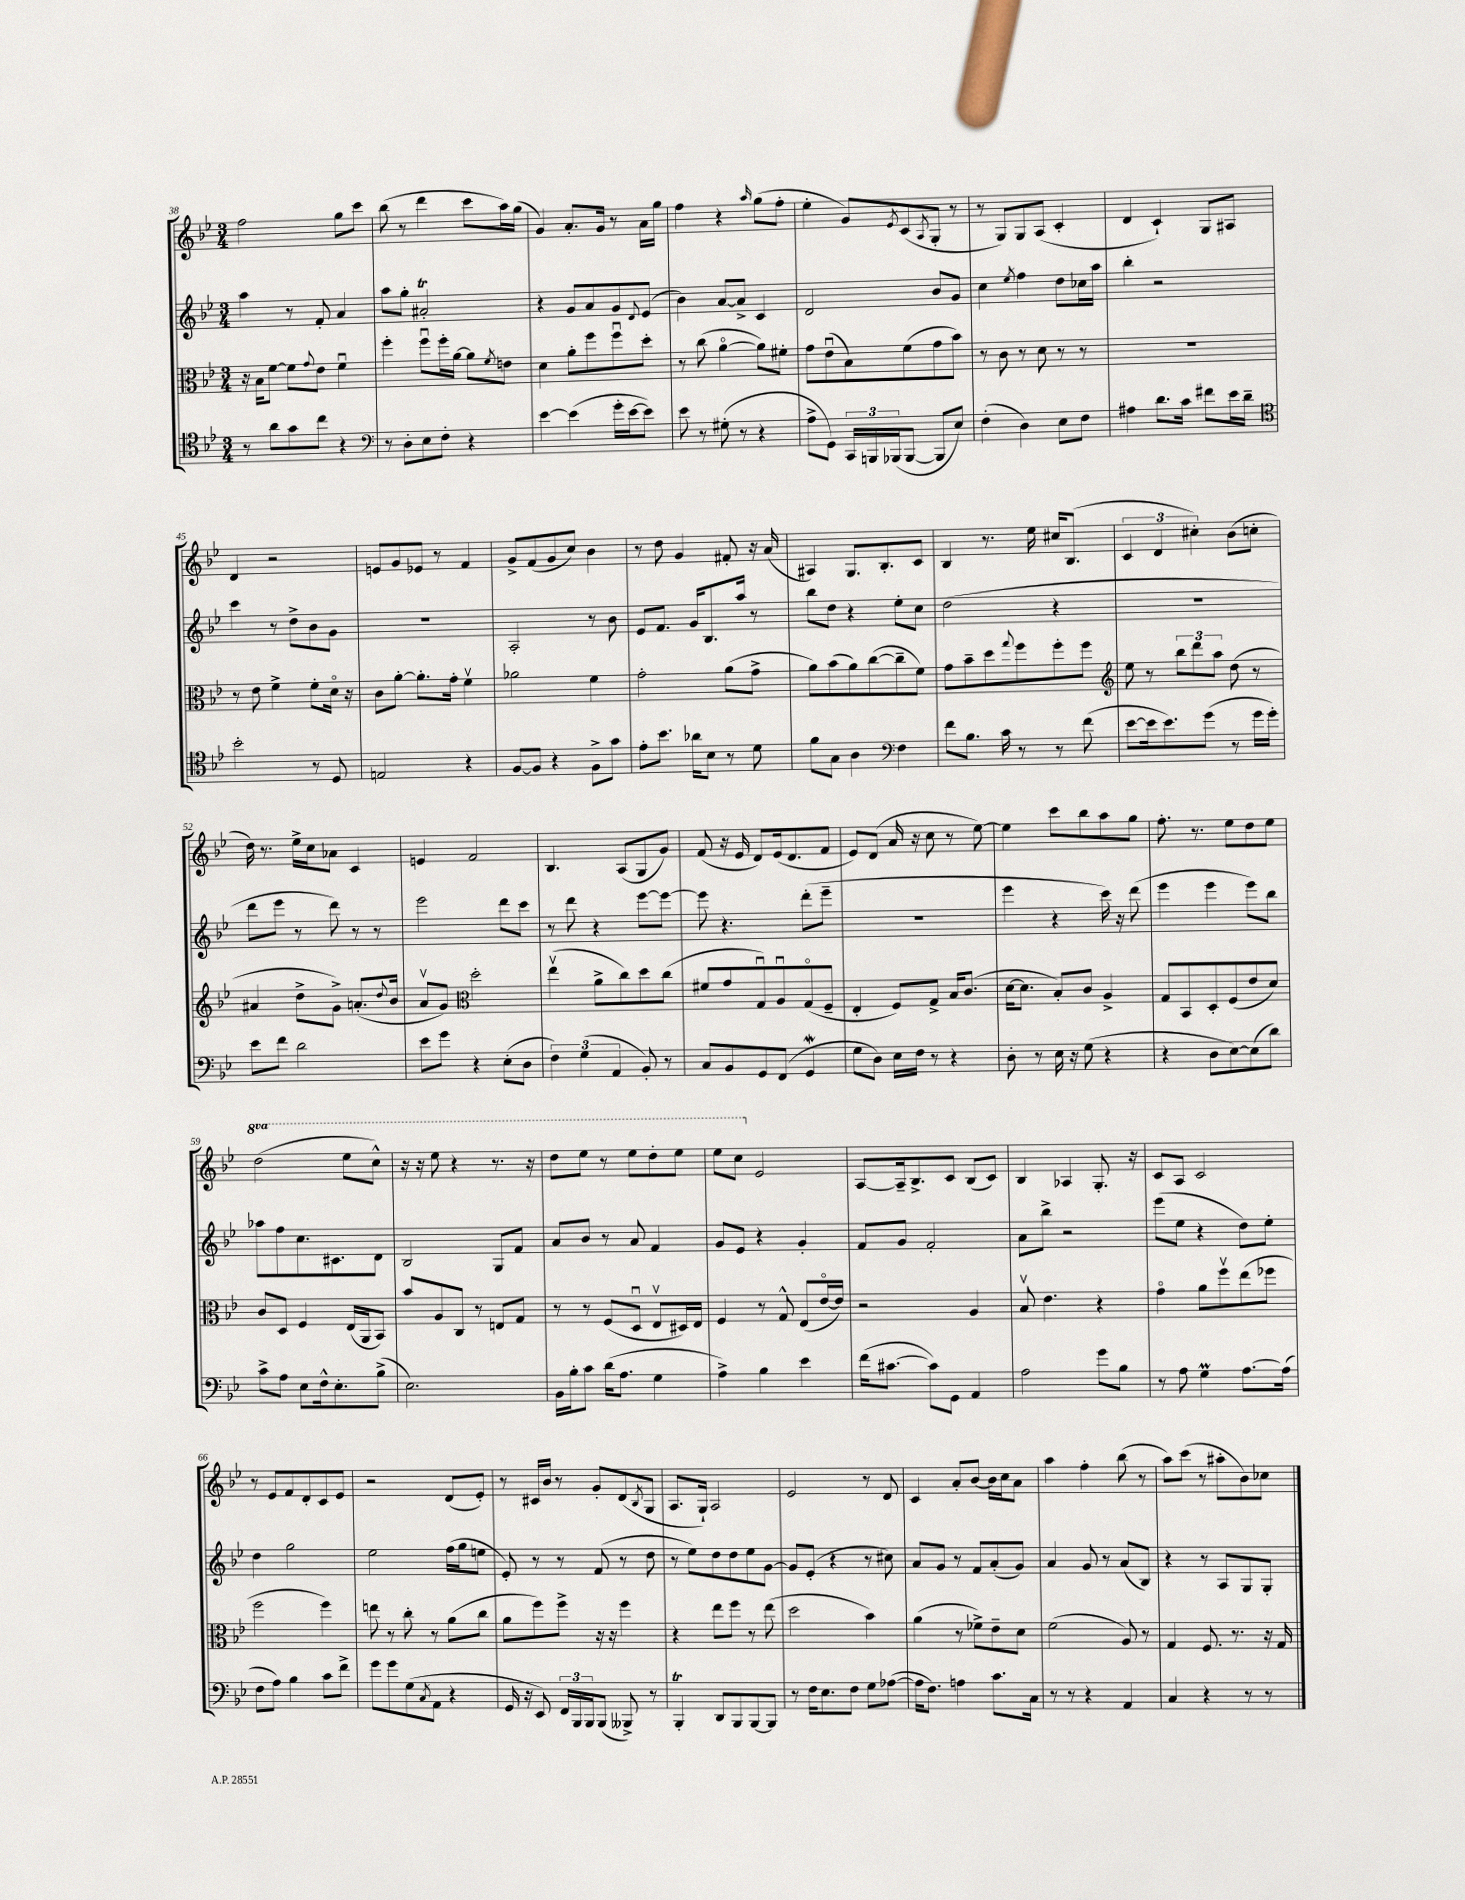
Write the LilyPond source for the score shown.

<<
\new StaffGroup <<
\new Staff = "s0" {
    \clef treble \key bes \major \numericTimeSignature \time 3/4 \set Staff.ottavationMarkups = #ottavation-simple-ordinals
    f''2 g''8 c'''8 |
    bes''8( r8 d'''4 c'''8 a''16) g''16( |
    g'4) a'8.-. g'16 r8 a'16 g''16 |
    f''4 r4 \grace { a''16 } g''8( f''8-. |
    ees''4-. g'8) \acciaccatura { ees'8 } c'8( \acciaccatura { a8 } g8-. r8 |
    r8 g8) g8 a8( c'4-. |
    d'4 c'4-!) g8 ais8 |
    d'4 r2 |
    e'8 g'8 ees'8 r8 f'4 |
    g'8-> f'8( g'8 c''8) bes'4 |
    r8 d''8 g'4 fis'8-. r16 a'16( |
    ais4) g8. bes8.-. c'8 |
    bes4 r8. ees''16 cis''16 bes8.( |
    \tuplet 3/2 { c'4 d'4 cis''4-.) } bes'8( c''8-. |
    d''16) r8. ees''16-> c''16 aes'8 c'4 |
    e'4 f'2 |
    bes4. a8( g8 g'8) |
    f'8( r16 ees'16 d'8) ees'16( d'8. f'8 |
    ees'8) d'8( a'16 r16 c''8 r8 ees''8~) |
    ees''4 c'''8 bes''8 a''8 g''8 |
    f''8.-. r8. ees''8 d''8 ees''8 |
    \ottava #1 d'''2( ees'''8 c'''8-^) |
    r16 r16 ees'''8 r4 r8. r16 |
    d'''8 ees'''8 r8 ees'''8 d'''8-. ees'''8 |
    ees'''8 c'''8 \ottava #0 ees'2 |
    a8~ a16-- bes8.-> c'8 bes8( c'8) |
    bes4 aes4 g8.-. r16 |
    c'8 a8 c'2 |
    r8 ees'8 f'8 d'8-. c'8 ees'8 |
    r2 d'8( ees'8-.) |
    r8 cis'16 bes'16 r8 g'8-. d'8( \acciaccatura { bes8 } g8 |
    a8. g16-!) a2 |
    ees'2 r8 d'8 |
    c'4 a'8-. bes'8~ bes'16 c''16 a'8 |
    a''4 f''4-. bes''8( r8 |
    a''8) c'''8( r8 ais''8-. bes'8) ces''8 \bar "|." |
}
\new Staff = "s1" {
    \clef treble \key bes \major \numericTimeSignature \time 3/4
    a''4 r8 f'8-. a'4 |
    a''8 g''8-. ais'2-.\trill |
    r4 g'8 a'8 g'8 \appoggiatura { d'8 } ees'8( |
    bes'4) a'8~ a'8-> c'4 |
    d'2 bes'8 g'8 |
    c''4 \acciaccatura { ees''8 } f''4 d''8 ces''16 a''16 |
    bes''4-. r2 |
    c'''4 r8 d''8-> bes'8 g'8 |
    R2. |
    a2-. r8 bes'8 |
    ees'8 f'8. g'16 bes8. a''16 r8 |
    bes''8 d''8 r4 ees''8-. c''8 |
    d''2( r4 |
    R2. |
    d'''8 ees'''8 r8 d'''8) r8 r8 |
    ees'''2 d'''8 c'''8 |
    r8 d'''8 r4 ees'''8~ ees'''8~ |
    ees'''8 r4. d'''8-.( ees'''8-- |
    R2. |
    ees'''4 r4 c'''16) r16 d'''8( |
    ees'''4 ees'''4 ees'''8) bes''8 |
    aes''8 f''8 c''8. cis'8. d'8 |
    bes2 g8 f'8 |
    a'8 bes'8 r8 a'8 f'4 |
    g'8 ees'8 r4 g'4-. |
    f'8 g'8 f'2-. |
    a'8 bes''8-> r2 |
    ees'''8( ees''8 r4 d''8) ees''8-. |
    d''4 g''2 |
    ees''2 f''16( g''16 e''8 |
    ees'8-.) r8 r8 f'8( r8 d''8 |
    r8 ees''8) d''8 d''8 ees''8 g'8~ |
    g'8 ees'8-.( r4 r8 cis''8) |
    a'8 g'8 r8 f'8 a'8-.( g'8) |
    a'4 g'8 r8 a'8( bes8) |
    r4 r8 a8 g8 g8-. \bar "|." |
}
\new Staff = "s2" {
    \clef alto \key bes \major \numericTimeSignature \time 3/4
    r16 bes16 f'8~ f'8 \appoggiatura { g'8 } ees'8 f'4\downbow |
    f''4-. f''8\downbow f''16-. a'16~ a'8 \acciaccatura { f'8 } e'8 |
    d'4 a'8-. f''8 f''8\downbow d''8-. |
    r8 c''8( a'4~\flageolet a'8) fis'8-. |
    g'8 ees'8\downbow( bes8) f'8( g'8 bes'8) |
    r8 c'8 r8 d'8 r8 r8 |
    R2. |
    r8 ees'8 f'4-> f'8-. d'16\flageolet r16 |
    c'8 a'8~-. a'8.-. g'16-. f'4\upbow |
    aes'2 f'4 |
    g'2-. a'8( g'8-> |
    a'8) bes'8( a'8) c''8~( c''8-- f'8) |
    g'8 bes'8-- d''8 \appoggiatura { g''8 } f''8 f''8-. f''8 |
    \clef treble ees''8 r8 \tuplet 3/2 { bes''8 d'''8 a''8 } d''8( r8 |
    ais'4 d''8-> g'8->) a'8.-.( \appoggiatura { d''8 } bes'16 |
    a'8\upbow g'8) \clef alto d''2-. |
    ees''4\upbow( a'8-> c''8) d''8 c''8( |
    fis'8 g'8 g8\downbow) a8\downbow g8\flageolet( f8-- |
    ees4-. f8) g8-> bes16 c'8.( |
    d'16~ d'8. bes8-.) c'8 a4-> |
    g8 bes,8 d8-. f8( ees'8 d'8) |
    c'8 d8 f4 ees16( a,16 bes,8) |
    bes'8 a8 c8 r8 e8 g8 |
    r8 r8 f8( d8\downbow ees8\upbow dis16) ees16 |
    f4 r8 g8-^ ees8( ees'16~\flageolet ees'16) |
    r2 a4 |
    bes8\upbow ees'4. r4 |
    g'4\flageolet a'8 f''8\upbow ees''8( fes''8 |
    f''2 f''4) |
    e''8 r8 c''8-. r8 a'8( c''8 |
    a'8 f''8) f''8-> r16 r16 f''4 |
    r4 ees''8 f''8 r8 ees''8( |
    d''2 bes'4) |
    a'4( r8 fes'8->) ees'8-- d'8 |
    f'2( a8) r8 |
    g4 f8. r8. r16 g16 \bar "|." |
}
\new Staff = "s3" {
    \clef tenor \key bes \major \numericTimeSignature \time 3/4
    r8 a'8 g'8 c''8 r4 |
    \clef bass r8 d8-. ees8 f8-. r4 |
    ees'4~ ees'4( g'16-. ees'16~ ees'8) |
    ees'8 r8 gis8-.( r8 r4 |
    a8-> g,8) \tuplet 3/2 { c,16 b,,16 bes,,16( } bes,,8~ bes,,8 ees8) |
    f4-.( d4) ees8 f8 |
    ais4 d'8. c'16 fis'8 ees'16 d'16-- |
    \clef tenor bes'2-. r8 d8 |
    e2 r4 |
    f8~ f8 r4 f8-> g'8 |
    ees'8-. bes'8. aes'16 bes8 r8 d'8 |
    f'8 g8 a4 \clef bass f4 |
    f'8 bes8. c'16 r8 r8 f'8( |
    ees'8~ ees'16 ees'8.) g'8( r8 g'16 g'16-.) |
    ees'8 f'8 d'2 |
    ees'8 g'8 r4 ees8-.( d8 |
    \tuplet 3/2 { f4) g4( a,4 } bes,8-.) r8 |
    c8 bes,8 g,8 f,8( g,4\mordent |
    g8 d8) ees16 f16 r8 r4 |
    d8-. r8 ees16 r16 g8( r4 |
    r4 d8 ees8~) ees8( d'8) |
    c'8-> a8 ees8 f16-^ ees8.-. bes8->( |
    ees2.) |
    bes,16 bes16-. c'8 d'16( a8. g4 |
    a4->) bes4 ees'4 |
    f'16( cis'8.~ cis'8) g,8 a,4 |
    a2 g'8 bes8 |
    r8 a8 g4\prall a8.~ a16( |
    f8 a8) bes4 c'8 f'8-> |
    g'8 g'8 g8( \acciaccatura { c8 } a,8 r4 |
    g,16 r16 ees,8) \tuplet 3/2 { f,16 bes,,16 bes,,16 } bes,,8( beses,,8->) r8 |
    bes,,4-.\trill d,8 bes,,8 bes,,8~ bes,,8 |
    r8 f16 ees8. f8 g8 aes8~( |
    aes16 f8.) a4 c'8. c16 |
    r8 r8 r4 a,4 |
    c4 r4 r8 r8 \bar "|." |
}
>>
>>
\layout { \context { \Score currentBarNumber = #38 } }
